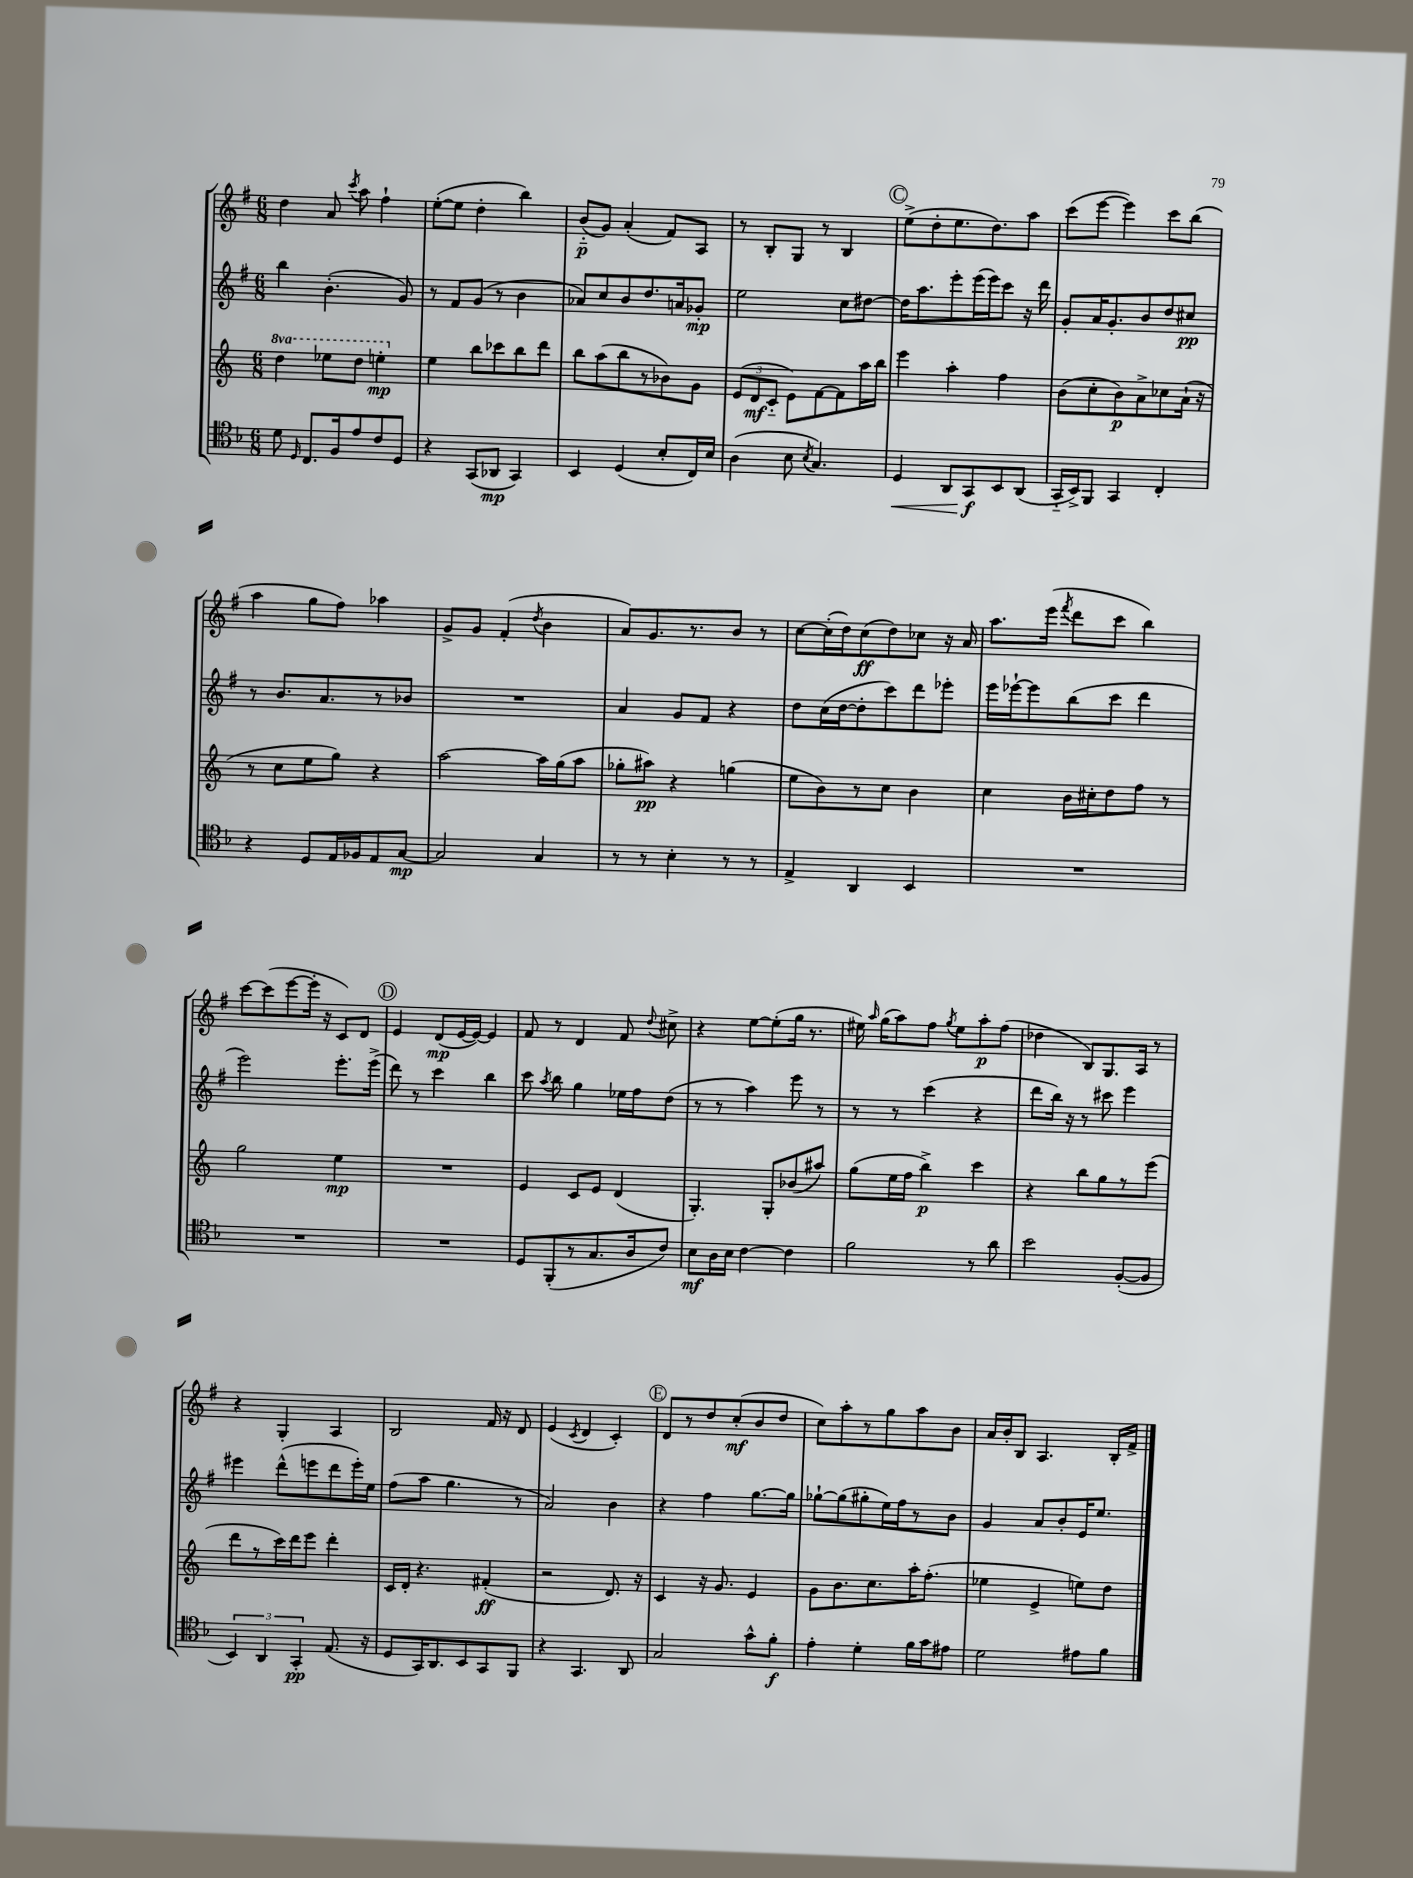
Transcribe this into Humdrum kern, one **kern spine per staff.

**kern	**dynam	**kern	**dynam	**kern	**dynam	**kern	**dynam
*part4	*part4	*part3	*part3	*part2	*part2	*part1	*part1
*staff4	*staff4	*staff3	*staff3	*staff2	*staff2	*staff1	*staff1
*clefC4	*	*clefG2	*	*clefG2	*	*clefG2	*
*k[b-]	*	*k[]	*	*k[f#]	*	*k[f#]	*
*M6/8	*	*M6/8	*	*M6/8	*	*M6/8	*
*	*	*8va	*	*	*	*	*
=95	=95	=95	=95	=95	=95	=95	=95
8d\	.	4ddd\	.	4bb\	.	4dd\	.
16qqD/	.	.	.	.	.	.	.
8.C/L	.	.	.	.	.	.	.
.	.	8eee-X\L	.	(4.b'\	.	8a/	.
16F/k	.	.	.	.	.	.	.
.	.	.	.	.	.	8qccc/	.
8e/	.	8ddd\J	.	.	.	8aa\	.
8c/	.	4eeen'\	mp	.	.	4ff#`\	.
8D/J	.	.	.	8g/)	.	.	.
=96	=96	=96	=96	=96	=96	=96	=96
*	*	*X8va	*	*	*	*	*
4r	.	4ee\	.	8r	.	([8ee'\L	.
.	.	.	.	8f#/L	.	8ee\J]	.
(8GG/L	.	8bb\L	.	(8g/J	.	4dd'\	.
8AA-X/J	mp	8ccc-X\	.	8r	.	.	.
4GG/)	.	8bb\	.	4b\	.	4bb\)	.
.	.	8ddd\J	.	.	.	.	.
=97	=97	=97	=97	=97	=97	=97	=97
4BB-/	.	8bb\L	.	8a-X/L)	.	(8b/L	p
.	.	(8aa\	.	8cc/	.	8g/J)	.
(4D/	.	8bb\	.	8b/	.	(4a'/	.
.	.	8r	.	8.dd/	.	.	.
8B-'/L	.	8b-X\)	.	.	.	8f#/L)	.
.	.	.	.	16an/k	.	.	.
16C/L)	.	8g\J	.	8g-X'/J	mp	8A/J	.
16B-/JJ	.	.	.	.	.	.	.
=98	=98	=98	=98	=98	=98	=98	=98
(4A\	.	(12e/L	.	2ee\	.	8r	.
.	.	12d/	mf	.	.	.	.
.	.	.	.	.	.	8B'/L	.
.	.	12c/J	.	.	.	.	.
8B-\	.	8e\L)	.	.	.	8G/J	.
8qB-/	.	.	.	.	.	.	.
4.G/)	.	[8f\	.	.	.	8r	.
.	.	8f\]	.	8cc\L	.	4B/	.
.	.	16aa\L	.	[8dd#X\J	.	.	.
.	.	16bb\JJ	.	.	.	.	.
!!LO:REH:place=s1:t=C
=99	=99	=99	=99	=99	=99	=99	=99
!	!LO:HP:b	!	!	!	!	!	!
4D/	<	4eee\	.	16dd#\KL]	.	(8ee^\L	.
.	.	.	.	8.aa\	.	.	.
.	.	.	.	.	.	8dd'\	.
8AA/L	.	4aa'\	.	8eee'\	.	8.ee\	.
8GG/	f	.	.	(16eee\L	.	.	.
.	.	.	.	16eee\J)	.	8.dd\)	.
8BB-/	[	4ff\	.	8ccc\J	.	.	.
(8AA/J	.	.	.	16r	.	8aa\J	.
.	.	.	.	16ddd\	.	.	.
=100	=100	=100	=100	=100	=100	=100	=100
16GG/LL	.	(8b\L	.	8g'/L	.	(8ccc\L	.
16BB-^/J)	.	.	.	.	.	.	.
8FF/J	.	8cc'\	.	16a/K	.	[8eee\J	.
.	.	.	.	8.g'/	.	.	.
4GG/	.	8b\)	p	.	.	4eee\])	.
.	.	8a^\	.	8b/	.	.	.
4C'/	.	8cc-X\	.	8dd/	.	8ccc\L	.
.	.	(16a`\Jk	.	8cc#X/J	pp	(8bb\J	.
.	.	16r	.	.	.	.	.
!!LO:LB:g=z
=101	=101	=101	=101	=101	=101	=101	=101
4r	.	8r	.	8r	.	4aa\	.
.	.	8cc\L	.	8.b/L	.	.	.
8D/L	.	8ee\	.	.	.	8gg\L	.
.	.	.	.	8.a/	.	.	.
16E/L	.	8gg\J)	.	.	.	8ff#\J)	.
16F-X/J	.	.	.	.	.	.	.
8E/	.	4r	.	8r	.	4aa-X\	.
[8G/J	mp	.	.	8b-X/J	.	.	.
=102	=102	=102	=102	=102	=102	=102	=102
2G/]	.	[2aa\	.	2.r	.	8g^/L	.
.	.	.	.	.	.	8g/J	.
.	.	.	.	.	.	(4f#'/	.
.	.	.	.	.	.	8qdd/	.
4G/	.	16aa\LL]	.	.	.	4b\	.
.	.	(16gg\J	.	.	.	.	.
.	.	8aa\J	.	.	.	.	.
=103	=103	=103	=103	=103	=103	=103	=103
8r	.	8gg-X'\L	.	4a/	.	8a/L)	.
8r	.	8aa#X\J)	pp	.	.	8.g/	.
4B-'\	.	4r	.	8g/L	.	.	.
.	.	.	.	.	.	8.r	.
.	.	.	.	8f#/J	.	.	.
8r	.	(4ggn\	.	4r	.	8b/J	.
8r	.	.	.	.	.	8r	.
=104	=104	=104	=104	=104	=104	=104	=104
4E^/	.	8ee\L	.	8dd\L	.	[8cc\L	.
.	.	8b\)	.	(16cc\L	.	(16cc'\L]	.
.	.	.	.	[16dd\J	.	16dd\J)	.
4AA/	.	8r	.	8dd'\]	.	(8cc\	ff
.	.	8cc\J	.	8ccc\)	.	8dd\)	.
4BB-/	.	4b\	.	8ddd\	.	8cc-X\J	.
.	.	.	.	8eee-X'\J	.	16r	.
.	.	.	.	.	.	16a/	.
=105	=105	=105	=105	=105	=105	=105	=105
2.r	.	4cc\	.	16eee\LL	.	8.aa\L	.
.	.	.	.	[16eee-X`\J	.	.	.
.	.	.	.	8eee-\]	.	.	.
.	.	.	.	.	.	(16eee\Jk	.
.	.	.	.	.	.	8qfff#/	.
.	.	16b\LL	.	(8bb\	.	8ddd\L	.
.	.	16cc#X'\J	.	.	.	.	.
.	.	8dd\	.	8ccc\J	.	8ccc\J	.
.	.	8ff\J	.	4ddd\	.	4bb\)	.
.	.	8r	.	.	.	.	.
!!LO:LB:g=z
=106	=106	=106	=106	=106	=106	=106	=106
2.r	.	2gg\	.	2eee\)	.	[8ccc\L	.
.	.	.	.	.	.	(8ccc\]	.
.	.	.	.	.	.	[8eee\	.
.	.	.	.	.	.	16eee'\Jk]	.
.	.	.	.	.	.	16r	.
.	.	4ee\	mp	8.eee'\L	.	8c/L)	.
.	.	.	.	.	.	8d/J	.
.	.	.	.	(16eee^\Jk	.	.	.
!!LO:REH:place=s1:t=D
=107	=107	=107	=107	=107	=107	=107	=107
2.r	.	2.r	.	8ddd\)	.	4e/	.
.	.	.	.	8r	.	.	.
.	.	.	.	4ccc\	.	(8d/L	mp
.	.	.	.	.	.	[16e/L	.
.	.	.	.	.	.	16e/JJ_)	.
.	.	.	.	4bb\	.	4e/]	.
=108	=108	=108	=108	=108	=108	=108	=108
8D/L	.	4e/	.	8ccc\	.	8f#/	.
.	.	.	.	8qaa/	.	.	.
(8FF'/	.	.	.	8bb\	.	8r	.
8r	.	8c/L	.	4gg\	.	4d/	.
8.G/	.	8e/J	.	.	.	.	.
.	.	(4d/	.	16ee-X\LL	.	8f#/	.
16A/k	.	.	.	16ff#\J	.	.	.
.	.	.	.	.	.	8qqdd/	.
8c/J)	.	.	.	(8dd\J	.	8cc#X^\	.
=109	=109	=109	=109	=109	=109	=109	=109
8B-\L	mf	4.G'/)	.	8r	.	4r	.
16A\L	.	.	.	8r	.	.	.
16B-\JJ	.	.	.	.	.	.	.
[4c\	.	.	.	4aa\)	.	[8ee\L	.
.	.	8G'/L	.	.	.	(8ee'\]	.
4c\]	.	(8b-X/	.	8eee\	.	16gg\Jk	.
.	.	.	.	.	.	8.r	.
.	.	8aa#X/J)	.	8r	.	.	.
=110	=110	=110	=110	=110	=110	=110	=110
2f\	.	(8gg\L	.	8r	.	16ee#X\)	.
.	.	.	.	.	.	16qqaa/	.
.	.	.	.	.	.	(16gg\KL	.
.	.	16ee\L	.	8r	.	8aa\)	.
.	.	16ff\JJ	.	.	.	.	.
.	.	4bb^\)	p	(4ccc\	.	8ff#\J	.
.	.	.	.	.	.	8qgg/	.
.	.	.	.	.	.	8ee#\L	.
8r	.	4ccc\	.	4r	.	8aa'\	p
8a\	.	.	.	.	.	(8ff#\J	.
=111	=111	=111	=111	=111	=111	=111	=111
2b-\	.	4r	.	8ddd\L	.	4dd-X\	.
.	.	.	.	16bb\Jk)	.	.	.
.	.	.	.	16r	.	.	.
.	.	8bb\L	.	8r	.	8B/L)	.
.	.	8gg\	.	8ccc#X\	.	8.G/	.
([8F'/L	.	8r	.	4eee\	.	.	.
.	.	.	.	.	.	16A/Jk	.
8F/J]	.	(8eee\J	.	.	.	8r	.
!!LO:LB:g=z
=112	=112	=112	=112	=112	=112	=112	=112
6BB-/)	.	8ddd\L	.	4eee#X\	.	4r	.
.	.	8r	.	.	.	.	.
6AA/	.	.	.	.	.	.	.
.	.	16ccc\L)	.	(8ddd^^\L	.	4G'/	.
.	.	16ddd\J	.	.	.	.	.
6GG'/	pp	.	.	.	.	.	.
.	.	8eee\J	.	8eeen\	.	.	.
(8.E/	.	4ddd'\	.	8ddd\	.	4A/	.
.	.	.	.	16eee'\L)	.	.	.
16r	.	.	.	16ee\JJ	.	.	.
=113	=113	=113	=113	=113	=113	=113	=113
8D/L	.	16c/LL	.	(8ff#\L	.	2B/	.
.	.	16d'/JJ	.	.	.	.	.
16GG/K)	.	4.r	.	8aa\J	.	.	.
8.AA/	.	.	.	.	.	.	.
.	.	.	.	4.gg\	.	.	.
8BB-/	.	.	.	.	.	.	.
8GG/	.	(4f#X'/	ff	.	.	16f#/	.
.	.	.	.	.	.	16r	.
8FF/J	.	.	.	8r	.	8d/	.
=114	=114	=114	=114	=114	=114	=114	=114
4r	.	2r	.	2a/)	.	(4e/	.
.	.	.	.	.	.	8qc/	.
4.GG/	.	.	.	.	.	4d/	.
.	.	8.d/)	.	4b\	.	4c'/)	.
8AA/	.	.	.	.	.	.	.
.	.	16r	.	.	.	.	.
!!LO:REH:place=s1:t=E
=115	=115	=115	=115	=115	=115	=115	=115
2G/	.	4c/	.	4r	.	8d/L	.
.	.	.	.	.	.	8r	.
.	.	16r	.	4ff#\	.	8dd/	.
.	.	8.g/	.	.	.	.	.
.	.	.	.	.	.	(8cc'/	mf
8g^^\L	.	4e/	.	[8.gg\L	.	8b/	.
8f'\J	f	.	.	.	.	8dd/J	.
.	.	.	.	16gg\Jk]	.	.	.
=116	=116	=116	=116	=116	=116	=116	=116
4e'\	.	8g\L	.	[8gg-X`\L	.	8cc\L)	.
.	.	8.b\	.	(8gg-\]	.	8aa'\	.
4d'\	.	.	.	8gg#X'\	.	8r	.
.	.	8.cc\	.	.	.	.	.
.	.	.	.	16ee\L)	.	8gg\	.
.	.	.	.	16ff#\J	.	.	.
16f\LL	.	16aa'\K	.	8r	.	8aa\	.
16g\J	.	(8.ff'\J	.	.	.	.	.
8e#X\J	.	.	.	8b\J	.	8b\J	.
=117	=117	=117	=117	=117	=117	=117	=117
2d\	.	4ee-X\	.	4g/	.	16a/LL	.
.	.	.	.	.	.	16b'/J	.
.	.	.	.	.	.	8B/J	.
.	.	4e^/	.	8a/L	.	4.A/	.
.	.	.	.	8b'/	.	.	.
8e#X\L	.	8een\L)	.	16e/K	.	.	.
.	.	.	.	8.ee/J	.	.	.
8f\J	.	8dd\J	.	.	.	16B'/LL	.
.	.	.	.	.	.	16f#^/JJ	.
==	==	==	==	==	==	==	==
*-	*-	*-	*-	*-	*-	*-	*-
